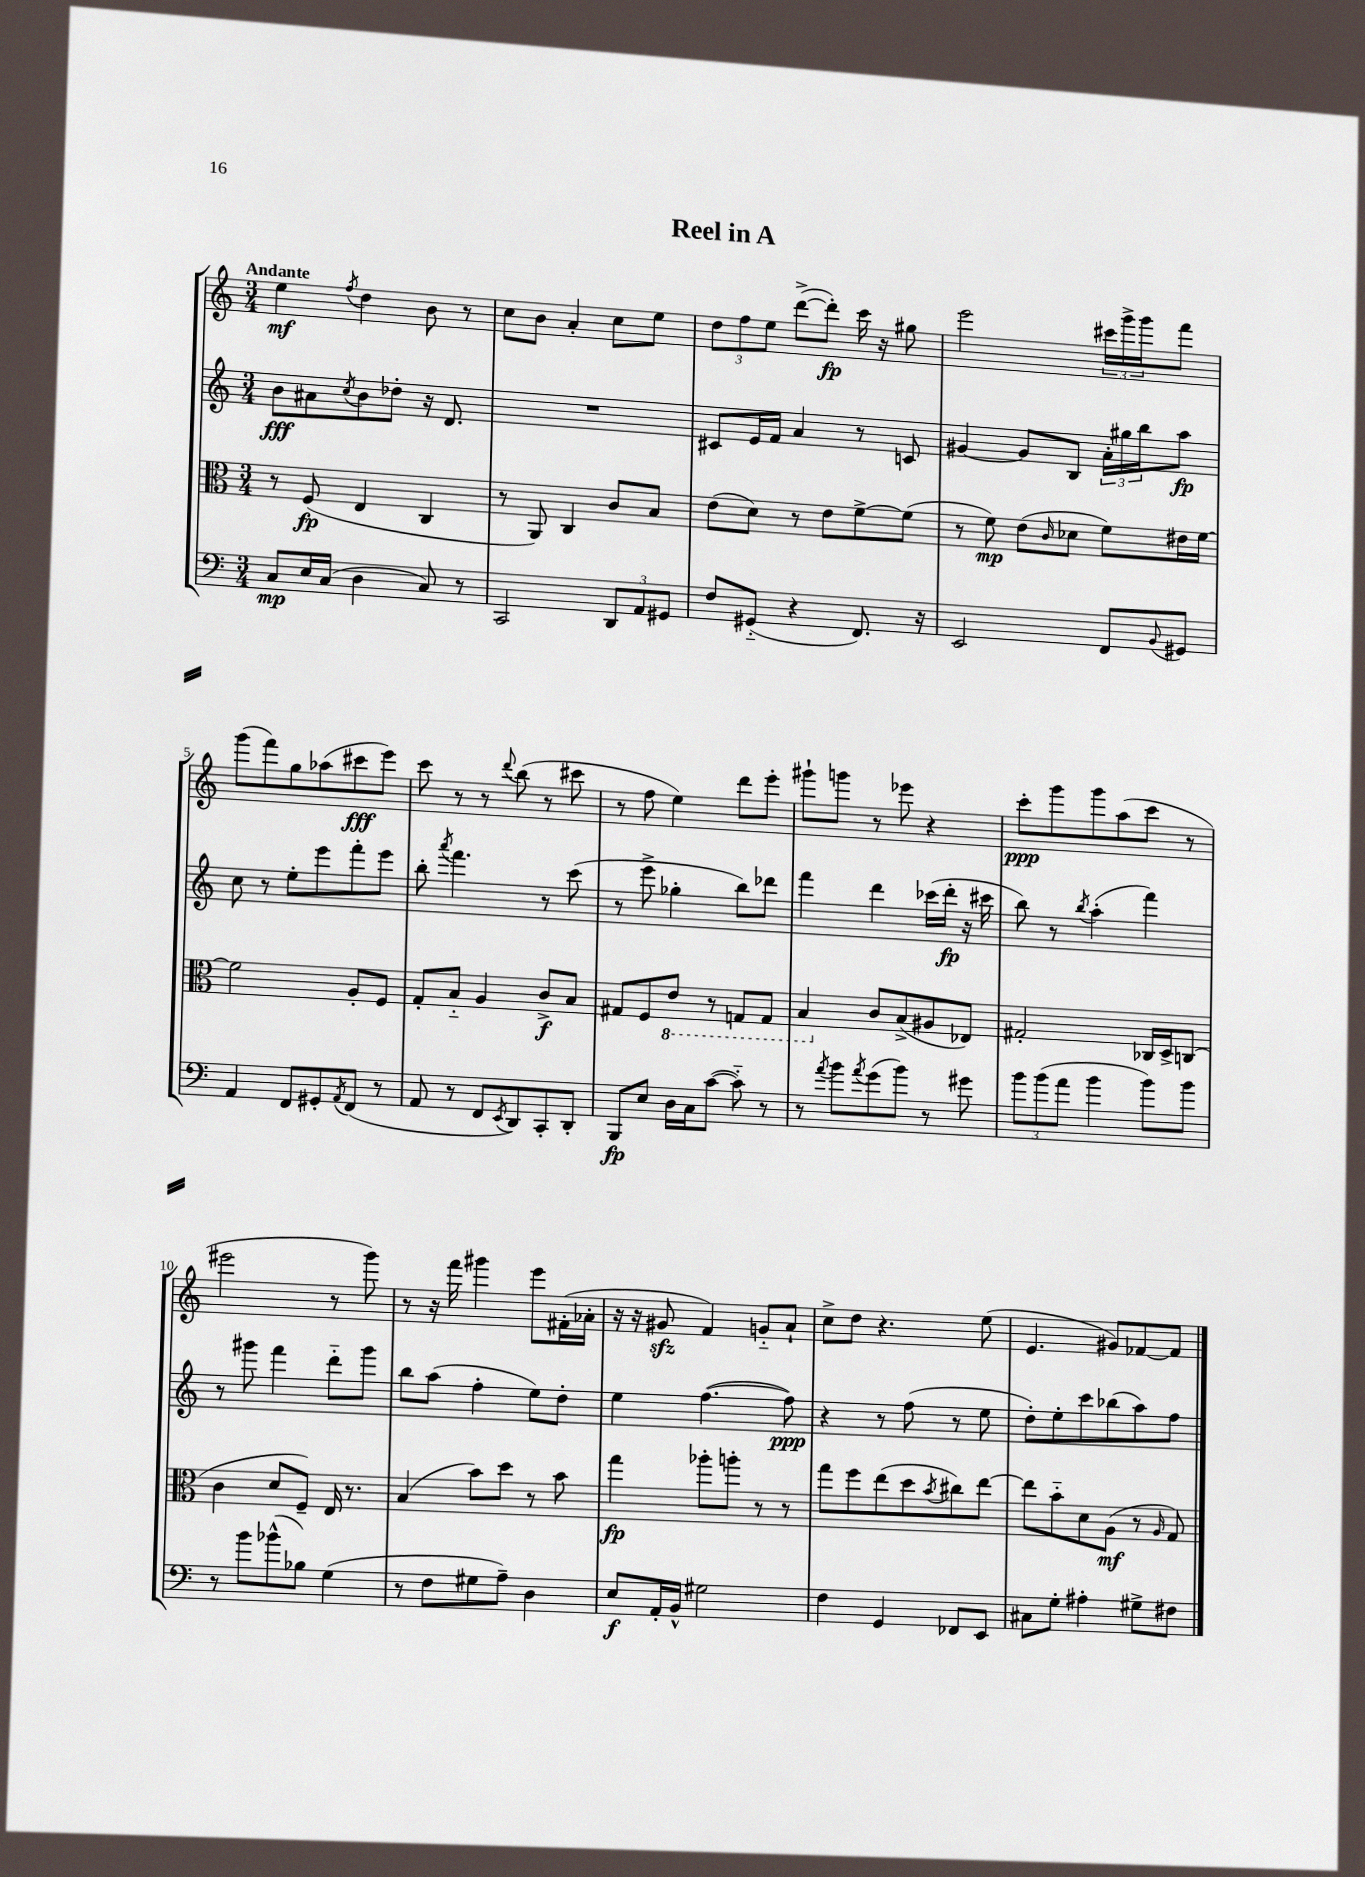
\header { title = "Reel in A" }
<<
\new StaffGroup <<
\new Staff = "s0" {
    \clef treble \key c \major \numericTimeSignature \time 3/4 \tempo "Andante"
    e''4\mf \acciaccatura { f''8 } d''4 b'8 r8 |
    c''8 b'8 a'4-. c''8 e''8 |
    \tuplet 3/2 { d''8 f''8 e''8 } d'''8~->( d'''8-.\fp) c'''16 r16 gis''8 |
    e'''2 \tuplet 3/2 { cis'''16 g'''16-> g'''16 } f'''8 |
    g'''8( f'''8) g''8 aes''8( cis'''8\fff e'''8) |
    c'''8 r8 r8 \appoggiatura { d'''8 } b''8( r8 cis'''8 |
    r8 f''8 e''4) d'''8 e'''8-. |
    gis'''8-! g'''8 r8 ees'''8 r4 |
    c'''8-.\ppp g'''8 g'''8 a''8( c'''8 r8 |
    eis'''2 r8 g'''8) |
    r8 r16 f'''16 gis'''4 e'''8 fis'16-.( aes'16-. |
    r16 r16 gis'8\sfz f'4) g'8-_ a'8-! |
    c''8-> d''8 r4. e''8( |
    e'4. gis'8) fes'8~ fes'8 \bar "|." |
}
\new Staff = "s1" {
    \clef treble \key c \major \numericTimeSignature \time 3/4
    b'8\fff ais'8 \acciaccatura { c''8 } b'8 des''8-. r16 d'8. |
    R2. |
    cis'8 e'16 f'16 a'4 r8 c'8 |
    gis'4~ gis'8 b8 \tuplet 3/2 { a'16-. gis''16 b''16 } a''8\fp |
    c''8 r8 e''8-. e'''8 f'''8-. e'''8 |
    b''8-. \acciaccatura { a'''8 } f'''4. r8 c'''8( |
    r8 e'''8-> ges''4-. b''8) des'''8 |
    f'''4 d'''4 ces'''16( d'''16-.\fp r16 cis'''16 |
    b''8) r8 \acciaccatura { b''8 } a''4-.( f'''4) |
    r8 gis'''8 f'''4 d'''8-_ gis'''8 |
    b''8 a''8( f''4-. e''8) d''8-. |
    e''4 f''4.~( f''8\ppp) |
    r4 r8 f''8( r8 e''8 |
    d''8-.) e''8-. c'''8 bes''8( a''8) f''8 \bar "|." |
}
\new Staff = "s2" {
    \clef alto \key c \major \numericTimeSignature \time 3/4
    r8 f8\fp( e4 c4 |
    r8 a,8) c4 c'8 b8 |
    e'8( d'8) r8 e'8 f'8~-> f'8( |
    r8 f'8\mp) e'8( \grace { c'16 } des'8 f'8) eis'16 f'16~ |
    f'2 a8-. f8 |
    g8-. b8-_ a4 c'8->\f b8 |
    gis8 f8 \ottava #-1 e8 r8 g,!8 g,8 |
    b,4 \ottava #0 c'8 b8->( ais8 ees8) |
    gis2-. ces16 d16-> c8( |
    c'4 d'8 f8--) e16 r8. |
    b4( b'8) d''8 r8 b'8 |
    g''4\fp aes''8-. a''8-. r8 r8 |
    g''8 f''8 e''8( d''8 \acciaccatura { b'8 } cis''8) e''8~ |
    e''8 b'8-_ d'8 a8\mf( r8 \grace { a16 } g8) \bar "|." |
}
\new Staff = "s3" {
    \clef bass \key c \major \numericTimeSignature \time 3/4
    c8\mp e16 c16( d4 c8) r8 |
    c,2 \tuplet 3/2 { d,8 a,8 gis,8 } |
    f8 gis,8-_( r4 f,8.) r16 |
    e,2 f,8 \appoggiatura { b,8 } gis,8 |
    a,4 f,8 gis,8-. \acciaccatura { a,8 } f,8( r8 |
    a,8 r8 f,8 \acciaccatura { e,8 } d,8) c,8-. d,8-. |
    b,,8\fp e8 d16 c16 c'8~( c'8-_) r8 |
    r8 \acciaccatura { a'8 } b'8 \acciaccatura { a'8 } g'8( b'8) r8 gis'8 |
    \tuplet 3/2 { b'8 b'8( a'8 } b'4 b'8) b'8 |
    r8 b'8 bes'8-^( bes8) g4( |
    r8 f8 gis8 a8--) d4 |
    e8\f a,16-. b,16-^ gis2 |
    f4 g,4 fes,8 e,8 |
    cis8 g8-. ais4-. gis8-> fis8 \bar "|." |
}
>>
>>
